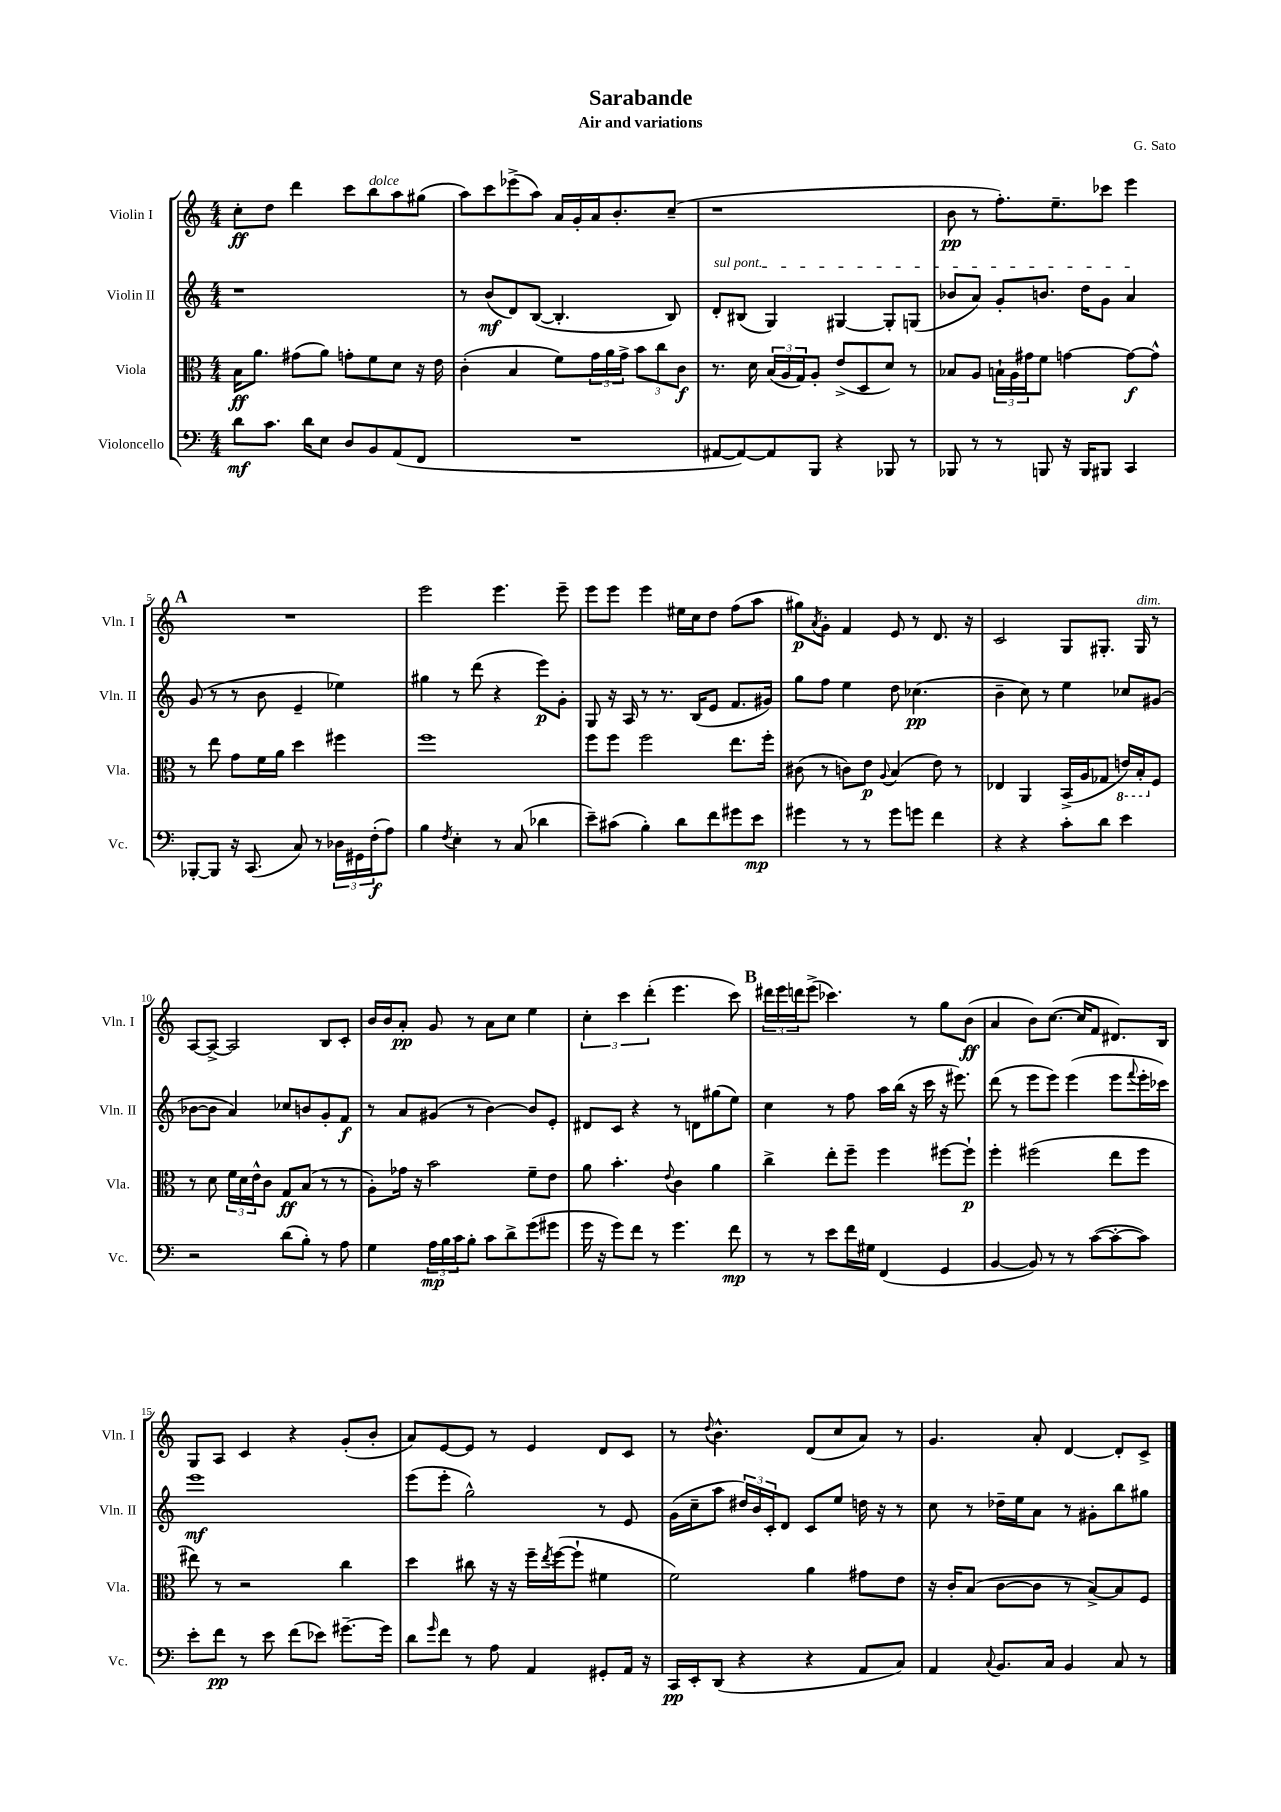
\header { title = "Sarabande" composer = "G. Sato" subtitle = "Air and variations" }
<<
\new StaffGroup <<
\new Staff = "s0" \with { instrumentName = "Violin I" shortInstrumentName = "Vln. I" } {
    \clef treble \key c \major \numericTimeSignature \time 4/4
    c''8-.\ff d''8 d'''4 c'''8 b''8^\markup { \italic "dolce" } a''8 gis''8( |
    a''8) c'''8 ees'''8->( a''8) a'16 g'16-. a'16 b'8.-. c''8--( |
    r1 |
    b'8\pp r8 f''8.-.) e''8.-- ces'''8 e'''4 |
    \mark \markup { \bold "A" } R1 |
    e'''2 e'''4. e'''8-- |
    e'''8 e'''8 e'''4 eis''16 c''16 d''8 f''8( a''8 |
    gis''8\p) \acciaccatura { a'8 } g'8-. f'4 e'8 r8 d'8. r16 |
    c'2 g8 gis8.-. gis16^\markup { \italic "dim." } r8 |
    a8~ a8~-> a2 b8 c'8-. |
    b'16 b'16 a'8-.\pp g'8 r8 a'8 c''8 e''4 |
    \tuplet 3/2 { c''4-. c'''4 d'''4-.( } e'''4. c'''8) |
    \mark \markup { \bold "B" } \tuplet 3/2 { dis'''16 e'''16 d'''16 } e'''8->( ces'''4.) r8 g''8 b'8\ff( |
    a'4 b'8) c''8.~( c''16 f'8 dis'8.) b16 |
    g8 a8 c'4 r4 g'8-.( b'8-. |
    a'8) e'8~ e'8 r8 e'4 d'8 c'8 |
    r8 \appoggiatura { d''8 } b'4.-^ d'8( c''8 a'8) r8 |
    g'4. a'8-. d'4~ d'8-. c'8-> \bar "|." |
}
\new Staff = "s1" \with { instrumentName = "Violin II" shortInstrumentName = "Vln. II" } {
    \clef treble \key c \major \numericTimeSignature \time 4/4
    r1 |
    r8 b'8\mf( d'8) b8~( b4.-. b8) |
    \once \override TextSpanner.bound-details.left.text = \markup { \italic "sul pont." } d'8-.\startTextSpan bis8( g4) gis4~ gis8-. g8( |
    bes'8 a'8) g'8-. b'8. d''16 g'8 a'4\stopTextSpan |
    \mark \markup { \bold "A" } g'8( r8 r8 b'8 e'4-- ees''4) |
    gis''4 r8 d'''8( r4 e'''8\p) g'8-. |
    g8 r16 a16 r8 r8. b16( e'8 f'8. gis'16) |
    g''8 f''8 e''4 d''8 ces''4.\pp( |
    b'4-- c''8) r8 e''4 ces''8 gis'8( |
    bes'8~ bes'8 a'4) ces''8 b'8 g'8-. f'8\f |
    r8 a'8 gis'8( r8 b'4~) b'8 e'8-. |
    dis'8 c'8 r4 r8 d'8 gis''8( e''8) |
    \mark \markup { \bold "B" } c''4 r8 f''8 a''16 b''16( r16 c'''16 r16 eis'''8.) |
    d'''8( r8 e'''8 e'''8) e'''4( e'''8 \appoggiatura { f'''8 } e'''16-. ces'''16) |
    e'''1\mf |
    e'''8( e'''8-. g''2-^) r8 e'8 |
    g'16( c''16-- a''8 \tuplet 3/2 { dis''16) b'16 c'16-. } d'8 c'8 e''8 d''16 r16 r8 |
    c''8 r8 des''16-- e''16 a'8 r8 gis'8-. b''8 gis''8 \bar "|." |
}
\new Staff = "s2" \with { instrumentName = "Viola" shortInstrumentName = "Vla." } {
    \clef alto \key c \major \numericTimeSignature \time 4/4
    b16\ff a'8. gis'8( a'8) g'8-. f'8 d'8 r16 e'16 |
    c'4-.( b4 f'8) \tuplet 3/2 { g'16 a'16 g'16-> } \tuplet 3/2 { b'8 c''8 c'8\f } |
    r8. d'16 \tuplet 3/2 { b16( a16 g16) } a8-. e'8->( d8 d'8) r8 |
    bes8 a8 \tuplet 3/2 { b16-! a16 gis'16 } f'8 g'4~ g'8~\f g'8-^ |
    \mark \markup { \bold "A" } r8 e''8 g'8 f'16 a'16 d''4 fis''4 |
    f''1 |
    f''8 f''8 f''2 e''8. f''16-. |
    cis'8( r8 c'8) e'8\p \appoggiatura { a8 } b4( e'8) r8 |
    ees4 a,4 b,16->( a16 ges8 \ottava #-1 e16) b,16-. \ottava #0 f8 |
    r8 d'8 \tuplet 3/2 { f'16 d'16 e'16-^ } c'8 g8\ff b8( r8 r8 |
    a8-.) ges'16 r16 b'2 f'8-- e'8 |
    a'8 b'4.-. \appoggiatura { e'8 } c'4 a'4 |
    \mark \markup { \bold "B" } c''4-> e''8-. f''8-- f''4 fis''8~ fis''8-!\p |
    f''4-. fis''2( e''8 fis''8 |
    eis''8) r8 r2 c''4 |
    d''4 cis''8 r16 r16 f''16-- \acciaccatura { e''8 } f''16~( f''8-! fis'4 |
    f'2) a'4 gis'8 e'8 |
    r16 c'16-. b8( c'8~ c'8 r8 b8~->) b8 f8 \bar "|." |
}
\new Staff = "s3" \with { instrumentName = "Violoncello" shortInstrumentName = "Vc." } {
    \clef bass \key c \major \numericTimeSignature \time 4/4
    d'8\mf c'8. d'16 e8 d8 b,8 a,8( f,8 |
    R1 |
    ais,8~ ais,8~) ais,8 b,,8 r4 bes,,8 r8 |
    bes,,8 r8 r8 b,,8 r16 b,,16 bis,,8 c,4 |
    \mark \markup { \bold "A" } bes,,8~-. bes,,8 r16 c,8.( c8) r8 \tuplet 3/2 { des16 gis,16 f16-.\f( } a8) |
    b4 \acciaccatura { f8 } e4-. r8 c8( des'4 |
    e'8--) cis'8( b4-.) d'8 f'8 gis'8 e'8\mp |
    gis'4 r8 r8 gis'8 g'8 f'4 |
    r4 r4 c'8-. d'8 e'4 |
    r2 d'8( b8-.) r8 a8 |
    g4 \tuplet 3/2 { a16\mp b16 c'16 } b8-. c'8 d'8-> g'8( gis'8 |
    g'16 r16 g'8) f'8 r8 g'4. f'8\mp |
    \mark \markup { \bold "B" } r8 r8 e'8 f'16 gis16 f,4( g,4 |
    b,4~ b,8) r8 r8 c'8~( c'8~-. c'8) |
    e'8-. f'8\pp r8 e'8 f'8( ees'8) gis'8.~-- gis'16 |
    d'8 \grace { g'16 } f'8 r8 a8 a,4 gis,8-. a,16 r16 |
    c,16\pp e,16-. d,8( r4 r4 a,8 c8) |
    a,4 \appoggiatura { c8 } b,8. c16 b,4 c8 r8 \bar "|." |
}
>>
>>
